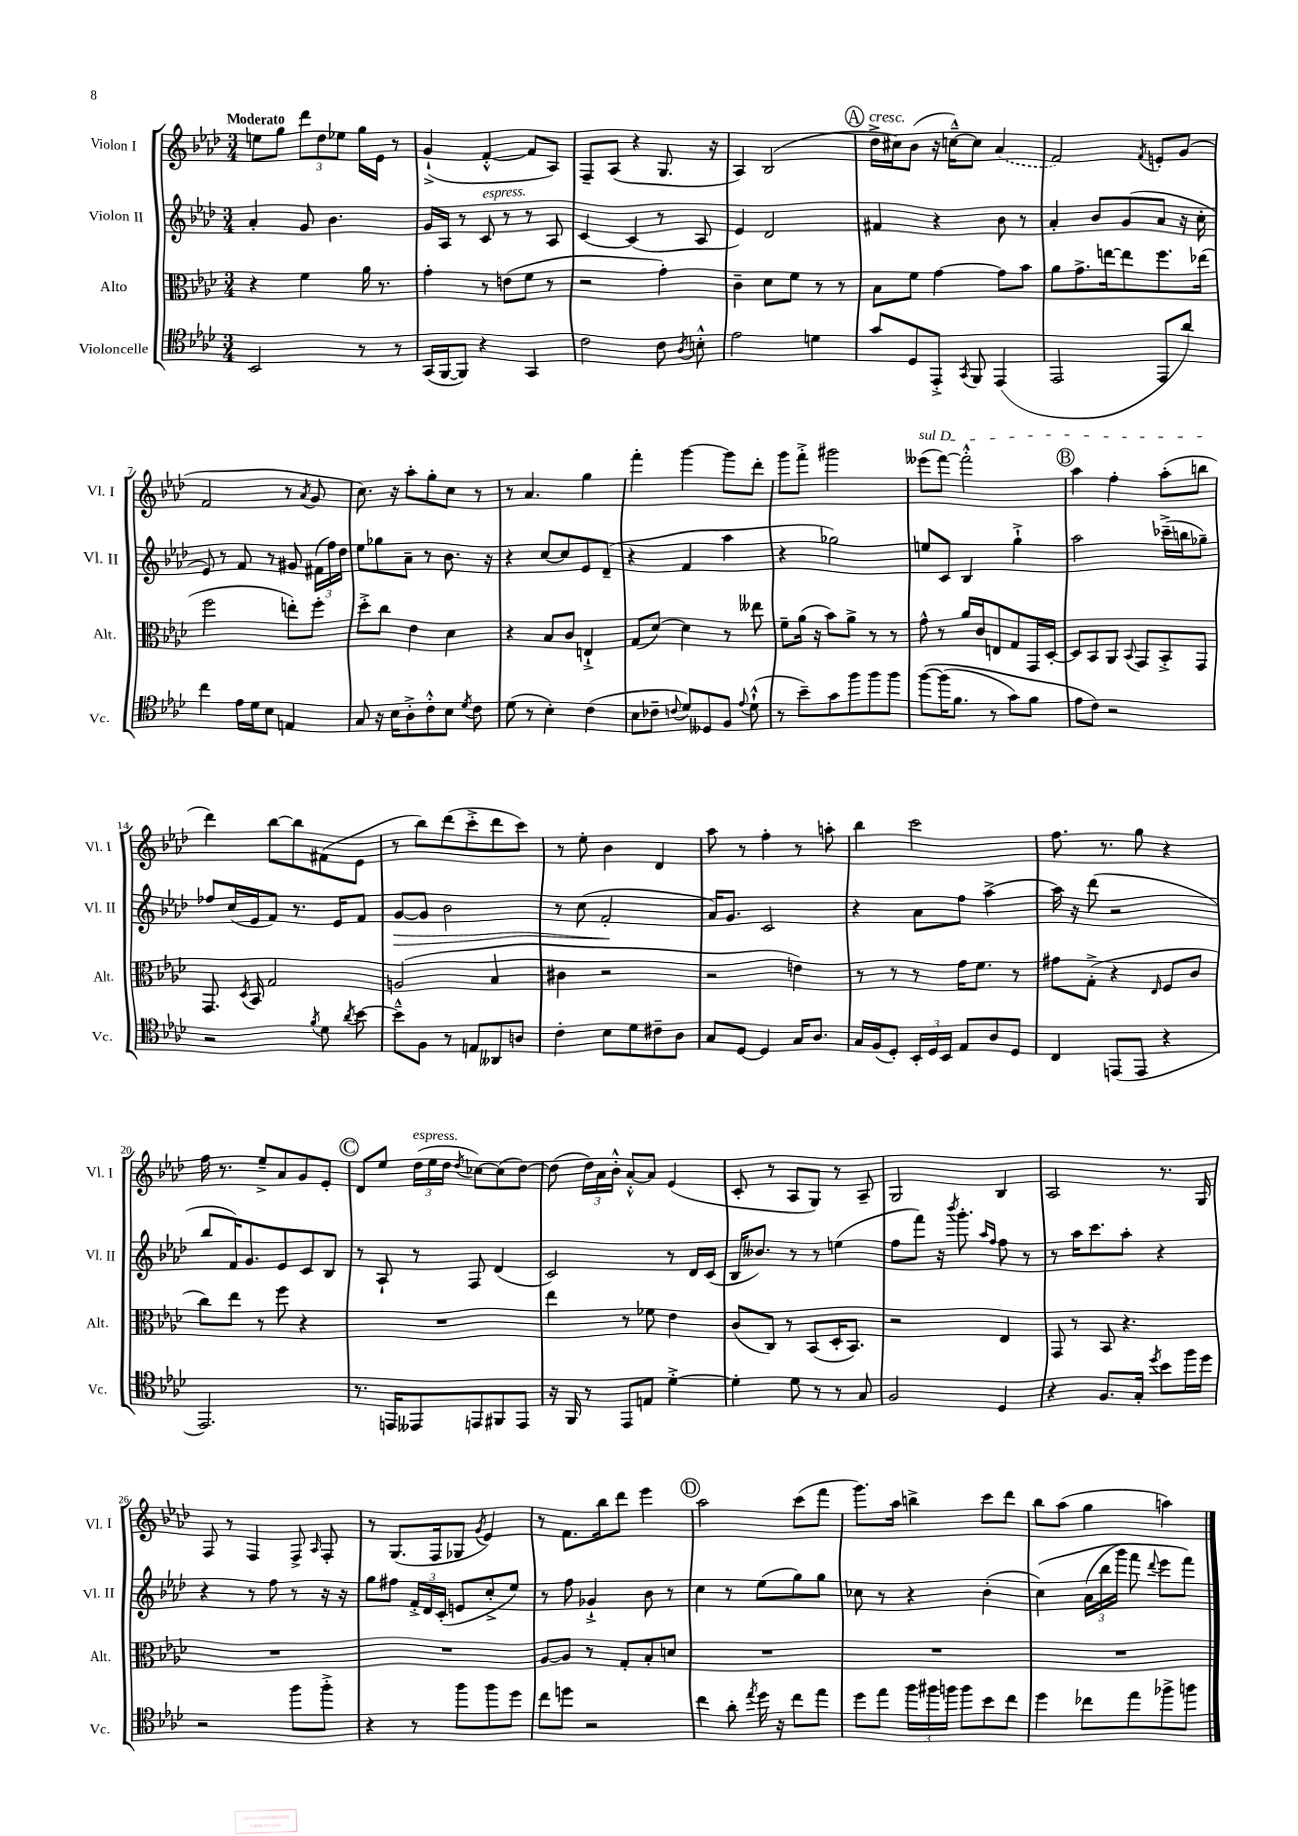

**kern	**kern	**kern	**kern
*staff4	*staff3	*staff2	*staff1
*clefC4	*clefC3	*clefG2	*clefG2
*k[b-e-a-d-]	*k[b-e-a-d-]	*k[b-e-a-d-]	*k[b-e-a-d-]
*M3/4	*M3/4	*M3/4	*M3/4
2BB-/	4r	4a-'/	8ee\L
.	.	.	8gg\J
.	4f\	8g/	12ddd-\L
.	.	.	12dd-\
.	.	4.b-\	.
.	.	.	12ee-\J
8r	16a-\	.	16gg\LL
.	8.r	.	16e-\JJ
8r	.	.	8r
=	=	=	=
(16GG/LL	4g'\	16g/LL	(4g`^/
[16FF/J	.	16A-/JJ	.
8FF/]J)	.	8r	.
4r	8r	8c/	[4f'^^/
.	(8e\L	8r	.
4GG/	8f\J	8r	8f/]L
.	8r	8A-/	8A-/J)
=	=	=	=
2c\	2r	[4c/	8F~/L
.	.	.	(8A-/J
.	.	(4c/]	4r
8c\	4g'\)	8r	8.G/
8qA-/	.	.	.
8B'^^\	.	8A-/	.
.	.	.	16r
=	=	=	=
2e-\	4c~\	4e-/)	4A-/)
.	8d-\L	2d-/	(2B-/
.	8f\J	.	.
4d\	8r	.	.
.	8r	.	.
=	=	=	=
8g/L	8B-\L	4f#/	16dd-^\LL
.	.	.	16cc#\J)
8D-/	8f\J	.	(8b-\J
8EE-'^/J	[4g\	4r	16r
.	.	.	[16cc~^^\LK)
8qGG/	.	.	.
8FF/	.	.	8cc\]J
(4EE-/	8g\]L	8b-\	(4a-/
.	8b-\J	8r	.
=	=	=	=
2EE-/	8a-\L	4a-'/	2f/)
.	8.g^\	.	.
.	.	8b-/L	.
.	[16ee\k	.	.
.	8ee\]	(8g/	.
.	.	.	8qf/
8EE-/L	8.ff\	8a-/J	8e'/L
8a-/J)	.	16r	(8g/J
.	(16ee-\Jk	16cc'\	.
=	=	=	=
4cc\	2ff\	8e-/)	2f/
.	.	8r	.
16e-\LL	.	8f/	.
16d-\J	.	.	.
8B-\J	.	8r	.
4E/	8ee'\L)	8g#/	8r
.	.	.	8qa-/
.	8ff'\J	(24f#\LL	8g/
.	.	24ff\)	.
.	.	24dd-\JJ	.
=	=	=	=
8G/	8dd-'^\L	8ee-\L	8.cc\)
16r	8cc\J	8gg-\	.
16B-\LK	.	.	16r
8A-'^\	4e-\	8a-~\J	8aa-'\L
8c'^^\	.	8r	8gg'\
8B-\J	4d-\	8.b-\	8cc\J
8qd-/	.	.	.
8c\	.	.	8r
.	.	16r	.
=	=	=	=
(8d-\	4r	4r	8r
8r	.	.	4.a-/
4B-'\)	8B-/L	[8cc/L	.
.	8c/J	8cc/]	.
(4c\	4E`^/	8e-/	4gg\
.	.	(8d-~/J	.
=	=	=	=
8B-\L	(8G/L	4r	4fff'\
8c-~\J	[8d-/J)	.	.
8qqc/	.	.	.
8d-/L)	4d-\]	4f/	[4ggg\
8D--/	.	.	.
8F/J	8r	4aa-\	8ggg\]L
8qqe-/	.	.	.
(8d-`^^\	8ee--\	.	8ddd-'\J
=	=	=	=
8r	8f~\L	4r	8ggg\L
8b-~\L)	(16a-\Jk	.	8fff'^\J
.	16r	.	.
8g\	8b-\L)	2gg-\)	2ggg#\
8ff\	8a-^\J	.	.
8ff\	8r	.	.
8ff\J	8r	.	.
=	=	=	=
&([8ff\L	8g^^\	8ee/L	(8eee--\L
(16ff\]K	8r	8c/J	[8fff\J)
8.f\J	.	.	.
.	16a-/LL	4B-/	2fff'^^\]
.	16c/J	.	.
8r	8E/	.	.
8g\L)	8G/	4gg`^\	.
8f\J	16GG/L	.	.
.	[16D-'/JJ	.	.
=	=	=	=
8e-\L	8D-/]L	2aa-\	4aa-\
8c\J&)	8BB-/	.	.
2r	8AA-/J	.	4ff'\
.	8qqBB-/	.	.
.	8GG/L	.	.
.	8BB-'^/	(16ccc-~^\LL	(8aa-'\L
.	.	16bb\J	.
.	8GG/J	8gg-~\J)	8bb\J
=	=	=	=
2r	8.GG/	8ff-/L	4ddd-\)
.	.	(16cc/L	.
.	8qD-/	.	.
.	16BB-/	16e-/J	.
.	2G/	8f/J)	[8bb-\L
.	.	8.r	8bb-\]
8qf/	.	.	.
8d-\	.	.	(8f#\
.	.	16e-/LK	.
8qa-/	.	.	.
[8b-\	.	8f/J	8e-\J
=	=	=	=
8b-~^^\]L	(2A/	[8g/L	8r
8F\J	.	8g/]J	8bb-\L)
8r	.	2b-\	(8ddd-\
8E/L	.	.	8ccc'^\
8AA--/	4B-/	.	8ddd-\
8A/J	.	.	8ccc\J)
=	=	=	=
4c'\	4c#\	8r	8r
.	.	(8cc\	8ee-'\
8B-\L	2r	2f'/	4b-\
8d-\	.	.	.
8c#~\	.	.	4d-/
8A-\J	.	.	.
=	=	=	=
8G/L	2r	16a-/LK)	8aa-\
.	.	8.g/J	.
[8D-/J	.	.	8r
4D-/]	.	2c/	4ff'\
16G/LK	4e\)	.	8r
8.A-/J	.	.	.
.	.	.	8aa'\
=	=	=	=
16G/LL	8r	4r	4bb-\
(16F/J	.	.	.
8D-'/J)	8r	.	.
24BB-'/LL	8r	8a-\L	2ccc\
24D-/	.	.	.
24BB-/JJ	.	.	.
8E-/L	16g\LK	8ff\J	.
.	8.f\J	.	.
8A-/	.	[4aa-^\	.
8D-/J	8r	.	.
=	=	=	=
4C/	8g#\L	16aa-\]	8.ff\
.	.	16r	.
.	(8G'^\J	(8ddd-\	.
.	.	.	8.r
(8EE/L	4r	2r	.
8EE/J	.	.	8gg\
.	16qqE-/	.	.
4r	8F/L	.	4r
.	8c/J	.	.
=	=	=	=
2.EE-/)	8cc\L)	8bb-/L	16ff\
.	.	.	8.r
.	8ee-\J	16f/K)	.
.	.	8.g/	.
.	8r	.	8ee-~^/L
.	8ff\	8e-/	8a-/
.	4r	8c/	8g/
.	.	8B-/J	8e-'/J
=	=	=	=
8.r	2.r	8r	8d-/L
.	.	8A-`/	8ee-/J
16EE/LK	.	.	.
8EE--/	.	8r	(24dd-\LL
.	.	.	24ee-\
.	.	.	24dd-\JJ
.	.	.	8qdd-/
8EE/	.	8F/	[8cc-\L)
8FF#/	.	(4d-/	(8cc-\]
8EE/J	.	.	[8dd-\J)
=	=	=	=
16r	4ee-\	2c/)	(8dd-\]
16FF/	.	.	.
8r	.	.	24dd-\LL)
.	.	.	24a-\
.	.	.	24b-'^^\JJ
8EE-/L	8r	.	[8a-'^^/L
8E/J	8f-\	.	8a-/]J
[4d-'^\	4e-\	8r	(4e-/
.	.	16d-/LL	.
.	.	(16c/JJ	.
=	=	=	=
4d-'\]	(8c/L	16B-/LK	8c'/
.	.	8.b--/J)	.
.	8C/J)	.	8r
8d-\	8r	8r	8A-/L
8r	(8BB-/L	8r	8G/J)
8r	16D-'/K	(4ee\	8r
.	8.BB-/J)	.	.
8G/	.	.	8A-~/
=	=	=	=
2F/	2r	8ff\L	2G/
.	.	8fff\J)	.
.	.	16r	.
.	.	8qbbb-/	.
.	.	8.ggg'\	.
.	.	16qqaa-/LL	.
.	.	16qqff/JJ	.
4D-/	4E-/	8ff\	4B-/
.	.	8r	.
=	=	=	=
4r	8GG/	8r	2A-/
.	8r	16aa-\LK	.
.	.	8.ccc\	.
8.F/L	8BB-/	.	.
.	4.r	8aa-'\J	.
16G'/Jk	.	.	.
8qdd-/	.	.	.
8b-\L	.	4r	8.r
16ff\L	.	.	.
16dd-\JJ	.	.	16G/
=	=	=	=
2r	2.r	4r	8F/
.	.	.	8r
.	.	8r	4F/
.	.	8ff\	.
8ff\L	.	8r	8F^/
.	.	.	16qqA-/
8ff'^\J	.	16r	8F'/
.	.	16r	.
=	=	=	=
4r	2.r	8gg\L	8r
.	.	8ff#\J	(8.G/L
8r	.	24f'^/LL	.
.	.	24d-/	.
.	.	.	16F/k
.	.	(24c'/JJ	.
8ff\L	.	8e/L	8G-/J
.	.	.	8qg/
8ff\	.	8cc'^/	4e-/)
8dd-\J	.	8ee-/J)	.
=	=	=	=
8cc\L	[8A-/L	8r	8r
8dd\J	8A-/]J	8ff\	8.f\L
2r	8r	4g-`^/	.
.	.	.	16bb-\k
.	8G'/L	.	8ddd-\J
.	8B-'/	8b-\	4eee-\
.	8d/J	8r	.
=	=	=	=
4cc\	2.r	4cc\	2aa-\
8a-'\	.	8r	.
8qee-/	.	.	.
16dd-\	.	(8ee-\L	.
16r	.	.	.
8cc\L	.	8gg\)	(8ccc\L
8ee-\J	.	8gg\J	8fff\J
=	=	=	=
8dd-\L	2.r	8cc-\	8.ggg\L)
8ee-\J	.	8r	.
.	.	.	16aa-\Jk
24ff\LL	.	4r	4bb^\
24ff#\	.	.	.
24ff\JJ	.	.	.
8ff\L	.	.	.
8b-\	.	(4b-'\	8ccc\L
8cc\J	.	.	8ddd-\J
=	=	=	=
4dd-\	2.r	&(4cc\)	8bb-\L
.	.	.	(8aa-\J
8cc-\L	.	(24a-\LL	4gg\
.	.	24bb-\	.
.	.	24ggg\JJ)	.
8ee-\	.	8fff\	.
.	.	8qqddd-/	.
8ff-^\	.	8eee-\L	4aa\)
8ff\J	.	8fff\J&)	.
==	==	==	==
*-	*-	*-	*-
